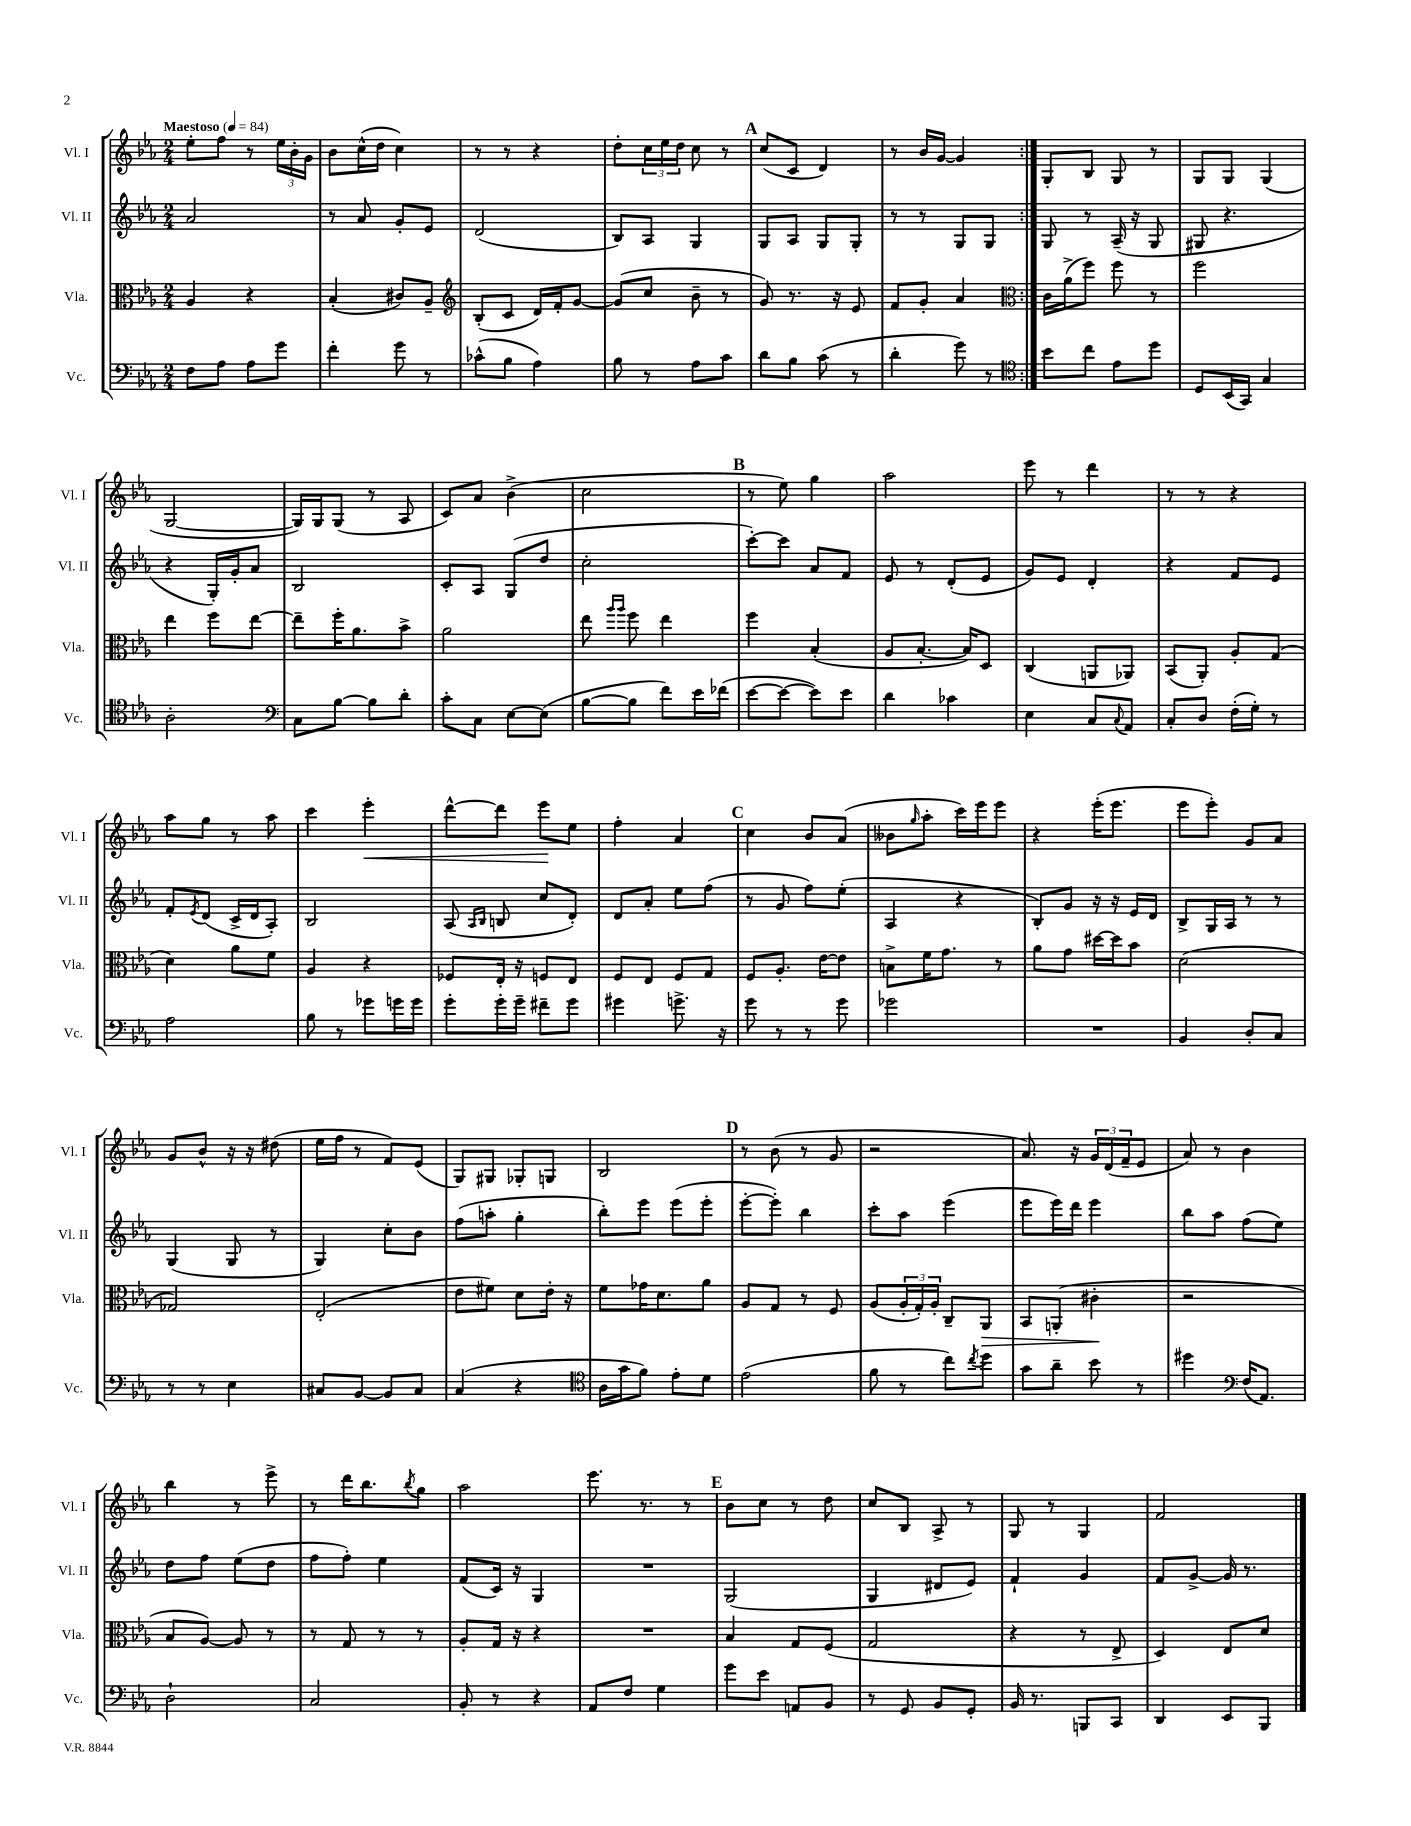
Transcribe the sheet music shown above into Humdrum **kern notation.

**kern	**kern	**kern	**kern
*staff4	*staff3	*staff2	*staff1
*clefF4	*clefC3	*clefG2	*clefG2
*k[b-e-a-]	*k[b-e-a-]	*k[b-e-a-]	*k[b-e-a-]
*M2/4	*M2/4	*M2/4	*M2/4
*MM84	*MM84	*MM84	*MM84
8F	4A-	2a-	8ee-'
8A-	.	.	8ff
8A-	4r	.	8r
8g	.	.	24ee-
.	.	.	24b-'
.	.	.	24g
=	=	=	=
4f'	(4B-'	8r	8b-
.	.	8a-	(16cc^^
.	.	.	16dd
8g	8c#)	8g'	4cc)
8r	8A-~	8e-	.
=	=	=	=
*	*clefG2	*	*
(8c-^^	(8B-'	(2d	8r
8B-	8c	.	8r
4A-)	16d)	.	4r
.	16f'	.	.
.	[8g	.	.
=	=	=	=
8B-	(8g]	8B-)	8dd'
8r	8cc	8A-	24cc
.	.	.	24ee-
.	.	.	24dd
8A-	8b-~	4G	8cc
8c	8r	.	8r
=	=	=	=
8d	8g)	8G	(8cc
8B-	8.r	8A-	8c
(8c	.	8G	4d)
.	16r	.	.
8r	8e-	8G'	.
=	=	=	=
4d'	8f	8r	8r
.	8g'	8r	16b-
.	.	.	[16g
8g)	4a-	8G	4g]
8r	.	8G	.
=:|!	=:|!	=:|!	=:|!
*clefC4	*clefC3	*	*
8b-	16c	8G	8G'
.	(16a-^	.	.
8cc	8ff)	8r	8B-
8e-	8ff	(16A-~	8G
.	.	16r	.
8dd	8r	8G	8r
=	=	=	=
8D	2ff	8G#	8G
(16BB-	.	4.r	8G
16GG)	.	.	.
4G	.	.	(4G
=	=	=	=
2A-'	4ee-	4r	[2G
.	8ff	16G')	.
.	.	16g'	.
.	[8ee-	8a-	.
=	=	=	=
*clefF4	*	*	*
8C	8ee-~]	2B-	16G])
.	.	.	16G
[8B-	16ff'	.	(8G
.	8.a-	.	.
8B-]	.	.	8r
8d'	8b-^	.	8A-
=	=	=	=
8c'	2a-	8c'	8c)
8C	.	8A-	8a-
[8E-	.	(8G	(4b-^
(8E-]	.	8dd	.
=	=	=	=
[8B-	8ee-	2cc'	2cc
.	16qqaa-	.	.
.	16qqaa-	.	.
8B-]	8ff	.	.
8f)	4ee-	.	.
16e-	.	.	.
(16f-	.	.	.
=	=	=	=
[8e-	4ff	[8ccc')	8r
8e-_	.	8ccc]	8ee-)
8e-])	(4B-'	8a-	4gg
8e-	.	8f	.
=	=	=	=
4d	8A-	8e-	2aa-
.	[8.B-'	8r	.
4c-	.	(8d'	.
.	16B-])	.	.
.	8D	8e-	.
=	=	=	=
4E-	(4C	8g)	8eee-
.	.	8e-	8r
8C	8AA	4d'	4ddd
8qqC	.	.	.
8AA-	8AA-)	.	.
=	=	=	=
8C'	(8BB-	4r	8r
8D	8AA-')	.	8r
(16F'	8A-'	8f	4r
16G')	.	.	.
8r	(8G	8e-	.
=	=	=	=
2A-	4d)	8f'	8aa-
.	.	8qe-	.
.	.	(8d	8gg
.	8a-	16c^	8r
.	.	16d	.
.	8f	8A-')	8aa-
=	=	=	=
8B-	4A-	2B-	4ccc
8r	.	.	.
8g-	4r	.	4eee-'
16g	.	.	.
16g	.	.	.
=	=	=	=
8g'	8F-	(8A-	[8ddd^^
.	.	16qqA-	.
.	.	16qqB-	.
16g'	16E-'	8B	8ddd]
16g~	16r	.	.
8f#~	8F	8cc	8eee-
8g	8E-	8d')	8ee-
=	=	=	=
4g#	8F	8d	4ff'
.	8E-	8a-'	.
8.g^	8F	8ee-	4a-
.	8G	(8ff	.
16r	.	.	.
=	=	=	=
8g	8F	8r	4cc
8r	8.A-'	8g	.
8r	.	8ff)	8b-
.	[16e-	.	.
8g	8e-]	(8ee-'	(8a-
=	=	=	=
2g-	8B^	4A-	8b--
.	.	.	16qqgg
.	16f	.	8aa-'
.	8.g	.	.
.	.	4r	16ccc)
.	.	.	16eee-
.	8r	.	8eee-
=	=	=	=
2r	8a-	8B-')	4r
.	8g	8g	.
.	[16dd#	16r	(16eee-'
.	16dd#]	16r	8.eee-
.	8b-	16e-	.
.	.	16d	.
=	=	=	=
4BB-	(2d	8B-^	8eee-
.	.	16G	8eee-')
.	.	16A-	.
8D'	.	8r	8g
8C	.	8r	8a-
=	=	=	=
8r	2G-)	(4G	8g
8r	.	.	8b-^^
4E-	.	8G	16r
.	.	.	16r
.	.	8r	(8dd#
=	=	=	=
8C#	(2E-'	4G)	16ee-
.	.	.	16ff
[8BB-	.	.	8r
8BB-]	.	8cc'	8f)
8C#	.	8b-	(8e-
=	=	=	=
(4C	8e-	(8ff	8G)
.	8f#)	8aa'	8G#
4r	8d	4gg'	8G-'
.	16e-'	.	8G
.	16r	.	.
=	=	=	=
*clefC4	*	*	*
16A-	8f	8bb-')	2B-
16g	.	.	.
8f)	16g-	8eee-	.
.	8.d	.	.
8e-'	.	(8eee-	.
8d	8a-	8eee-'	.
=	=	=	=
(2e-	8A-	[8eee-'	8r
.	8G	8eee-'])	(8b-
.	8r	4bb-	8r
.	8F	.	8g
=	=	=	=
8f	(8A-	8ccc'	2r
8r	24A-'	8aa-	.
.	24G')	.	.
.	24A-'	.	.
8cc)	8C~	(4eee-	.
8qcc	.	.	.
8dd	8AA-	.	.
=	=	=	=
8g	8BB-	8eee-	8.a-)
8a-~	(8AA'	16eee-)	.
.	.	16ddd	16r
8b-	4c#'	4eee-	24g
.	.	.	(24d
.	.	.	24f~
8r	.	.	8e-
=	=	=	=
4dd#	2r	8bb-	8a-)
.	.	8aa-	8r
*clefF4	*	*	*
(16F	.	(8ff	4b-
8.AA-)	.	.	.
.	.	8ee-)	.
=	=	=	=
2D`	8B-	8dd	4bb-
.	[8A-)	8ff	.
.	8A-]	(8ee-	8r
.	8r	8dd	8eee-^
=	=	=	=
2C	8r	8ff	8r
.	8G	8ff')	16ddd
.	.	.	8.bb-
.	8r	4ee-	.
.	.	.	8qbb-
.	8r	.	8gg
=	=	=	=
8BB-'	8A-'	(8f	2aa-
8r	16G	16c)	.
.	16r	16r	.
4r	4r	4G	.
=	=	=	=
8AA-	2r	2r	8.eee-
8F	.	.	.
.	.	.	8.r
4G	.	.	.
.	.	.	8r
=	=	=	=
8g	4B-	(2G	8b-
8e-	.	.	8cc
8AA	8G	.	8r
8BB-	(8F	.	8dd
=	=	=	=
8r	2G	4G	8cc
8GG	.	.	8B-
8BB-	.	8d#	8A-^
8GG'	.	8e-)	8r
=	=	=	=
16BB-	4r	4f`	8G
8.r	.	.	.
.	.	.	8r
8BBB	8r	4g	4G
8CC	8E-^	.	.
=	=	=	=
4DD	4D)	8f	2f
.	.	[8g^	.
8EE-	8E-	16g]	.
.	.	8.r	.
8BBB-	8d	.	.
==	==	==	==
*-	*-	*-	*-
